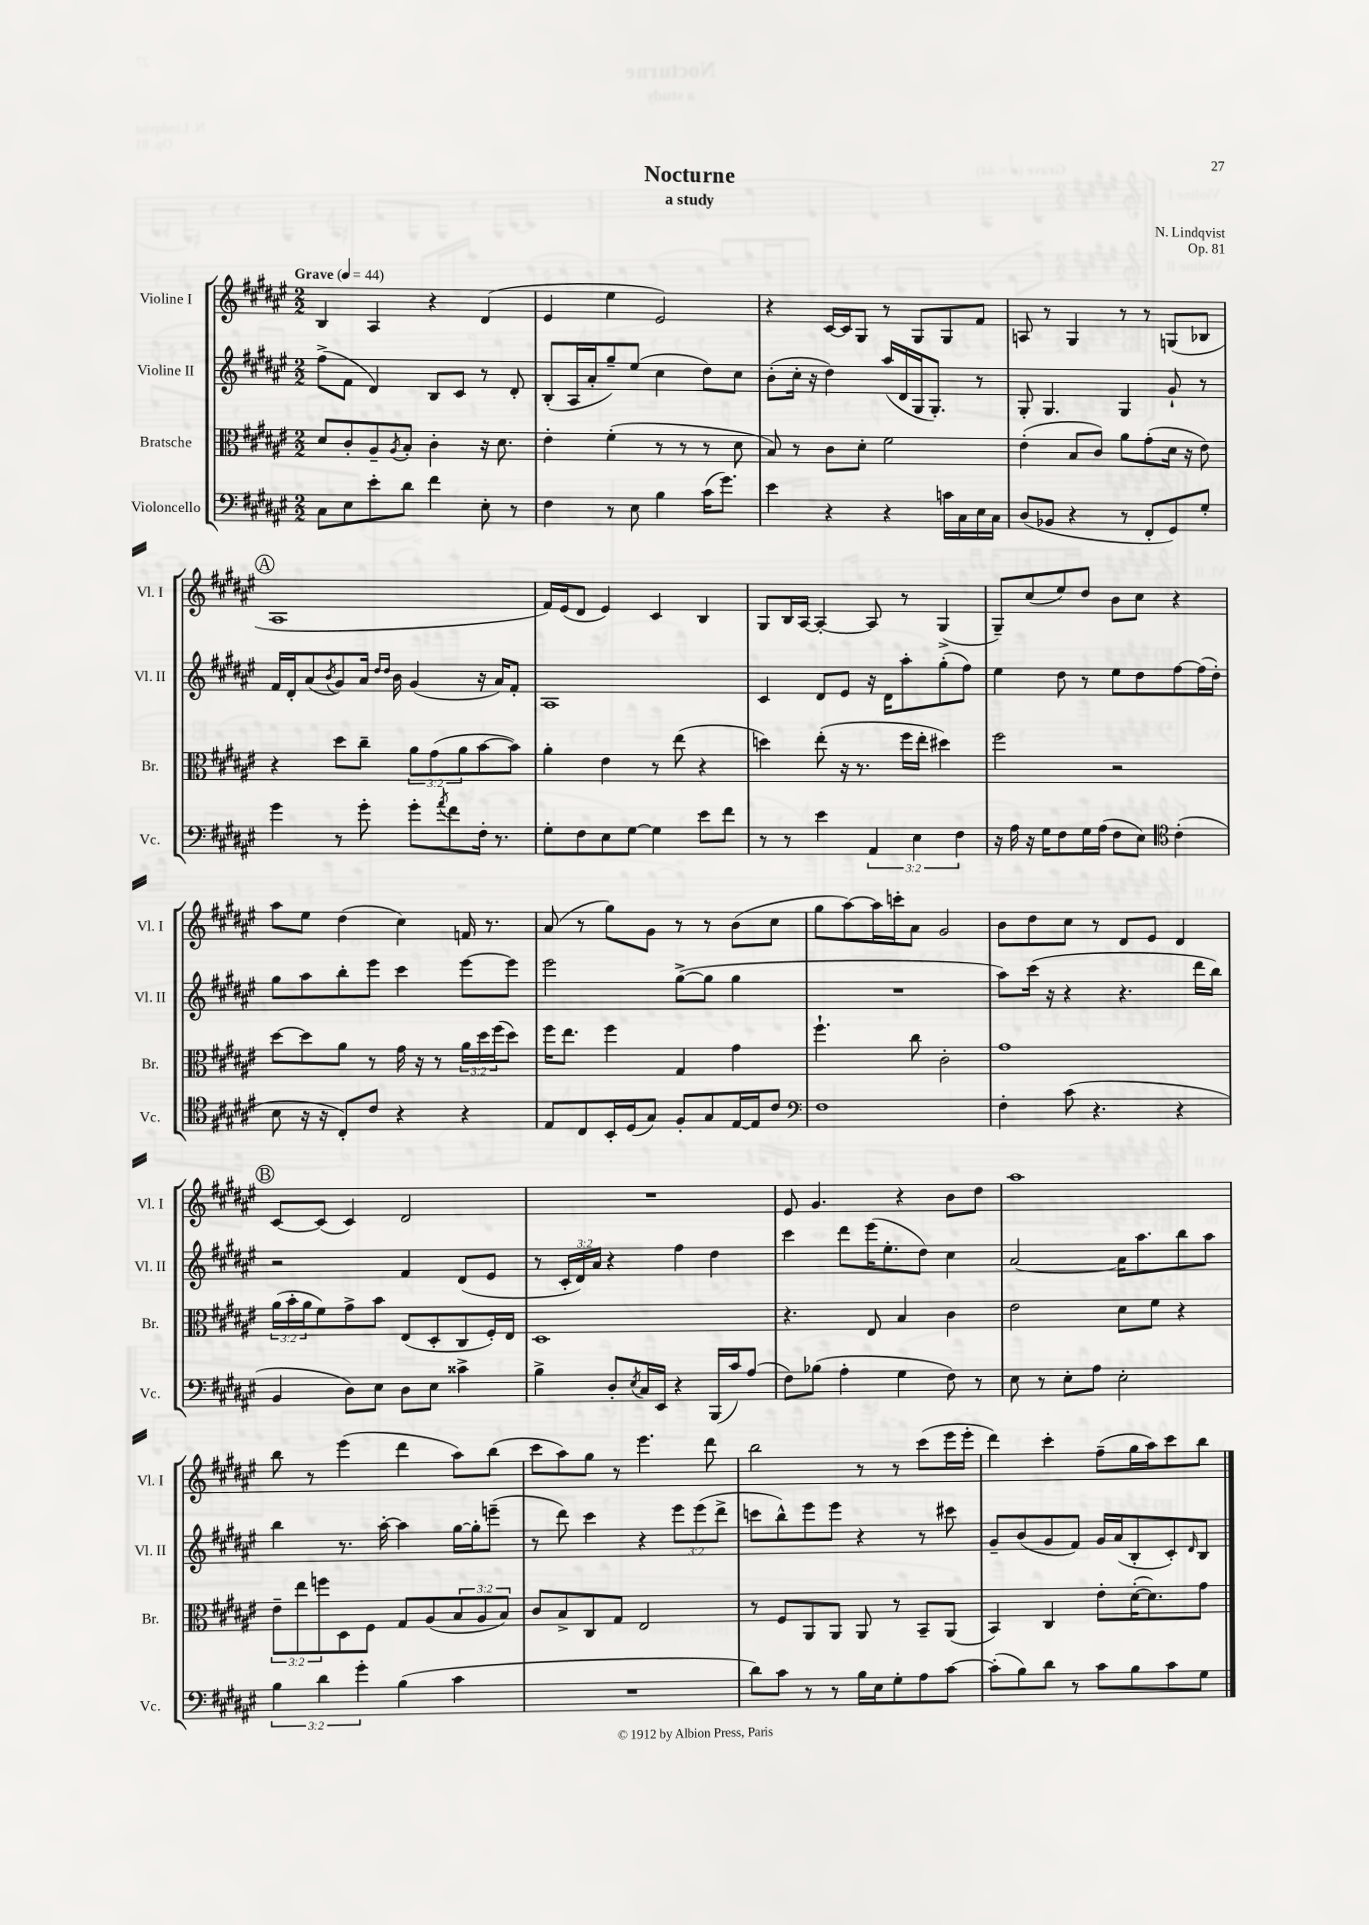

**kern	**kern	**kern	**kern
*staff4	*staff3	*staff2	*staff1
*clefF4	*clefC3	*clefG2	*clefG2
*k[f#c#g#d#a#e#]	*k[f#c#g#d#a#e#]	*k[f#c#g#d#a#e#]	*k[f#c#g#d#a#e#]
*M2/2	*M2/2	*M2/2	*M2/2
*MM44	*MM44	*MM44	*MM44
8C#\L	8d#/L	(8ff#^\L	4B/
8E#\	8c#'/	8f#\J	.
8e#'\	8A#~/	4d#/)	4A#/
.	8qA#/	.	.
8d#\J	8B'/J	.	.
4f#\	4c#'\	8B/L	4r
.	.	8c#/J	.
8E#'\	16r	8r	(4d#/
.	8.d#\	.	.
8r	.	8d#'/	.
=	=	=	=
4F#\	4e#'\	(8B'/L	4e#/
.	.	16A#/L	.
.	.	16a#'/J	.
8r	(4f#'\	8gg#~/)	4ee#\
8E#\	.	(8ee#/J	.
4B\	8r	4cc#\	2e#/)
.	8r	.	.
(16c#\LK	8r	8dd#\L)	.
8.g#\J)	.	.	.
.	8d#\	8cc#\J	.
=	=	=	=
4e#\	8B/)	(8b'\L	4r
.	8r	16cc#'\Jk	.
.	.	16r	.
4r	8c#\L	4dd#\)	[16c#/LL
.	.	.	16c#/]J
.	8d#'\J	.	8G#/J
4r	2f#\	(16aa#/LL	8r
.	.	16d#/	.
.	.	16G#/J	8G#/L
.	.	8.G#'/J)	.
16c\LL	.	.	8G#/
16C#\	.	.	.
16E#\	.	8r	8f#/J
16C#\JJ	.	.	.
=	=	=	=
(8D#/L	(4e#'\	8G#'/	8A/
8BB-/J	.	4.G#/	8r
4r	8B/L	.	4G#/
.	8c#/J)	.	.
8r	8a#\L	4G#/	8r
8FF#'/L	(8g#'\	.	8r
8GG#/)	16d#\Jk	8g#`/	(8G/L
.	16r	.	.
8G#'/J	8e#\)	8r	8B-/J
=	=	=	=
4g#\	4r	16f#/LL	1A#
.	.	16d#'/J	.
.	.	(8a#/	.
.	.	8qb/	.
8r	8dd#\L	8g#/)	.
8g#'\	8cc#~\J	16a#/Jk	.
.	.	16qqdd#/LL	.
.	.	16qqdd#/JJ	.
.	.	16b\	.
8g#'\L	12a#\L	(4g#/	.
.	(12g#\	.	.
8qa#/	.	.	.
8f#\	.	.	.
.	12a#\	.	.
16F#'\Jk	[8b\	16r	.
8.r	.	16a#/LK)	.
.	8b\]J)	8f#'/J	.
=	=	=	=
8G#'\L	4a#'\	1A#	16f#/LL)
.	.	.	(16e#/J
8F#\	.	.	8d#/J
8E#\	4e#\	.	4e#/)
[8G#\J	.	.	.
4G#\]	8r	.	4c#/
.	(8ee#\	.	.
8e#\L	4r	.	4B/
8f#\J	.	.	.
=	=	=	=
8r	4dd\)	4c#/	8G#/L
8r	.	.	16B/L
.	.	.	[16A#/JJ
4e#\	(8ee#'\	8d#/L	4A#'/_
.	16r	8e#/J	.
.	8.r	.	.
6AA#/	.	16r	8A#/]
.	.	16d#\LK	.
.	16ff#\LL	8aa#'\	8r
6E#\	.	.	.
.	16ee#'\JJ	.	.
.	4dd#\)	(8gg#'\	(4G#^/
6F#\	.	.	.
.	.	8ff#\J)	.
=	=	=	=
16r	2ff#\	4ee#\	8G#~/L)
16A#\	.	.	.
16r	.	.	(8cc#/
16G#\LK	.	.	.
8F#\	.	8dd#\	8ee#/)
16G#\L	.	8r	8dd#/J
(16A#\JJ	.	.	.
8F#\L	2r	8ee#\L	8b\L
8E#\J)	.	8dd#\	8cc#\J
*clefC4	*	*	*
(4c#'\	.	[8ff#\	4r
.	.	(16ff#\]L	.
.	.	16dd#'\JJ)	.
=	=	=	=
8B\	[8dd#\L	8gg#\L	8aa#\L
16r	8dd#\]	8aa#\	8ee#\J
16r	.	.	.
8C#'/L)	8a#\J	8bb'\	(4dd#\
8c#/J	8r	8eee#\J	.
4r	16g#\	4ccc#\	4cc#\)
.	16r	.	.
.	8r	.	.
4r	24a#\LL	[8eee#\L	16f/
.	24dd#\	.	.
.	.	.	8.r
.	(24ff#\J	.	.
.	8dd#\J)	8eee#\]J	.
=	=	=	=
8E#/L	16ff#\LK	2eee#\	(8a#/
.	8.ee#\J	.	.
8C#/	.	.	8r
16BB'/L	4ff#\	.	8gg#\L)
(16D#/J	.	.	.
8G#/J)	.	.	8g#\J
8F#'/L	4G#/	([8gg#^\L	8r
8G#/	.	8gg#\]J	8r
[16E#/L	4g#\	4gg#\	(8b\L
16E#/]J	.	.	.
8c#/J	.	.	8cc#\J
=	=	=	=
*clefF4	*	*	*
1F#	4.ff#`\	1r	8gg#\L
.	.	.	[8aa#\)
.	.	.	16aa#\]L
.	.	.	16ccc'\J
.	8cc#\	.	8a#\J
.	2c#'\	.	2g#/
=	=	=	=
4F#'\	1g#	8aa#\L)	8b\L
.	.	(16ccc#\Jk	8dd#\
.	.	16r	.
(8c#\	.	4r	8cc#\J
4.r	.	.	8r
.	.	4.r	8d#/L
.	.	.	8e#/J
4r	.	.	4d#/
.	.	16ddd#\LL	.
.	.	16bb\JJ)	.
=	=	=	=
4BB/	(24a#\LL	2r	[8c#/L
.	24b'\	.	.
.	24a#\J	.	.
.	8f#\)	.	(8c#/]J
8D#\L)	8g#^\	.	4c#/)
8E#\J	8b\J	.	.
8D#\L	(8E#/L	4f#/	2d#/
8E#\J	8D#'/	.	.
4c##^\	8C#/	(8d#/L	.
.	16F#'/L)	8e#/J	.
.	16E#/JJ	.	.
=	=	=	=
4B^\	1D#	8r	1r
.	.	24c#'/LL	.
.	.	24d#/)	.
.	.	24a#/JJ	.
8D#'/L	.	4r	.
8qE#/	.	.	.
16C#/L	.	.	.
16EE#/JJ	.	.	.
4r	.	4ff#\	.
(16BBB/LL	.	4dd#\	.
16c#/J)	.	.	.
(8A#/J	.	.	.
=	=	=	=
8F#\L)	4.r	4ccc#\	8e#/
(8B-\J	.	.	4.g#/
4A#'\	.	8ddd#\L	.
.	8E#/	(16eee#\K	.
.	.	8.ee#'\	.
4G#\	4B/	.	4r
.	.	8dd#\J)	.
8F#\)	4c#\	4cc#\	8b\L
8r	.	.	8dd#\J
=	=	=	=
8E#\	2e#\	[2a#/	1aa#
8r	.	.	.
8E#'\L	.	.	.
8A#\J	.	.	.
2E#'\	8d#\L	16a#\]LK	.
.	.	8.aa#\	.
.	8f#\J	.	.
.	4r	8bb\	.
.	.	8aa#\J	.
=	=	=	=
6B\	12e#~\L	4bb\	8bb\
.	12ee#\	.	.
.	.	.	8r
6d#\	12ff\	.	.
.	8D#\	8.r	(4eee#\
6g#'\	.	.	.
.	8F#\J	.	.
.	.	[16aa#'\	.
(4B\	8G#/L	4aa#\]	4ddd#\
.	(8A#/	.	.
4c#\	12B/	[16gg#\LL	8aa#\L)
.	.	16gg#'\]J	.
.	12A#/	.	.
.	.	(8eee~\J	(8bb\J
.	12B/J)	.	.
=	=	=	=
1r	8c#/L	8r	8ccc#\L
.	8B^/	8ddd#\)	8aa#\)
.	8C#/	4ccc#\	8gg#\J
.	8G#/J	.	8r
.	2E#/	4r	4.eee#\
.	.	12eee#\L	.
.	.	(12eee#\	.
.	.	.	8ddd#\
.	.	12ddd#^\J	.
=	=	=	=
8d#\L)	8r	8ccc\L	2bb\
8c#\J	8F#/L	8bb^^\)	.
8r	8AA#/	8eee#\	.
8r	8AA#/J	8eee#\J	.
16B\LL	8AA#/	4r	8r
16E#\J	.	.	.
8G#'\	8r	.	8r
8A#\	8BB~/L	8r	(8ccc#\L
[8c#\J	(8AA#/J	8ccc#\	16eee#\L
.	.	.	16eee#'\JJ
=	=	=	=
(8c#'\]L	4BB/)	8g#~/L	4ddd#\)
8B\)	.	(8b/	.
8d#\J	4C#/	8g#/	4ccc#'\
8r	.	8f#/J)	.
8c#\L	8e#'\L	16g#/LL	(8ff#~\L
.	.	(16a#/J	.
8B\	([16d#'\K	8B'/	16gg#\L
.	8.d#\])	.	16aa#\J)
8c#\	.	8c#'/)	8ccc#\
.	.	16qqd#/	.
8G#\J	8g#\J	8B/J	8bb\J
==	==	==	==
*-	*-	*-	*-
